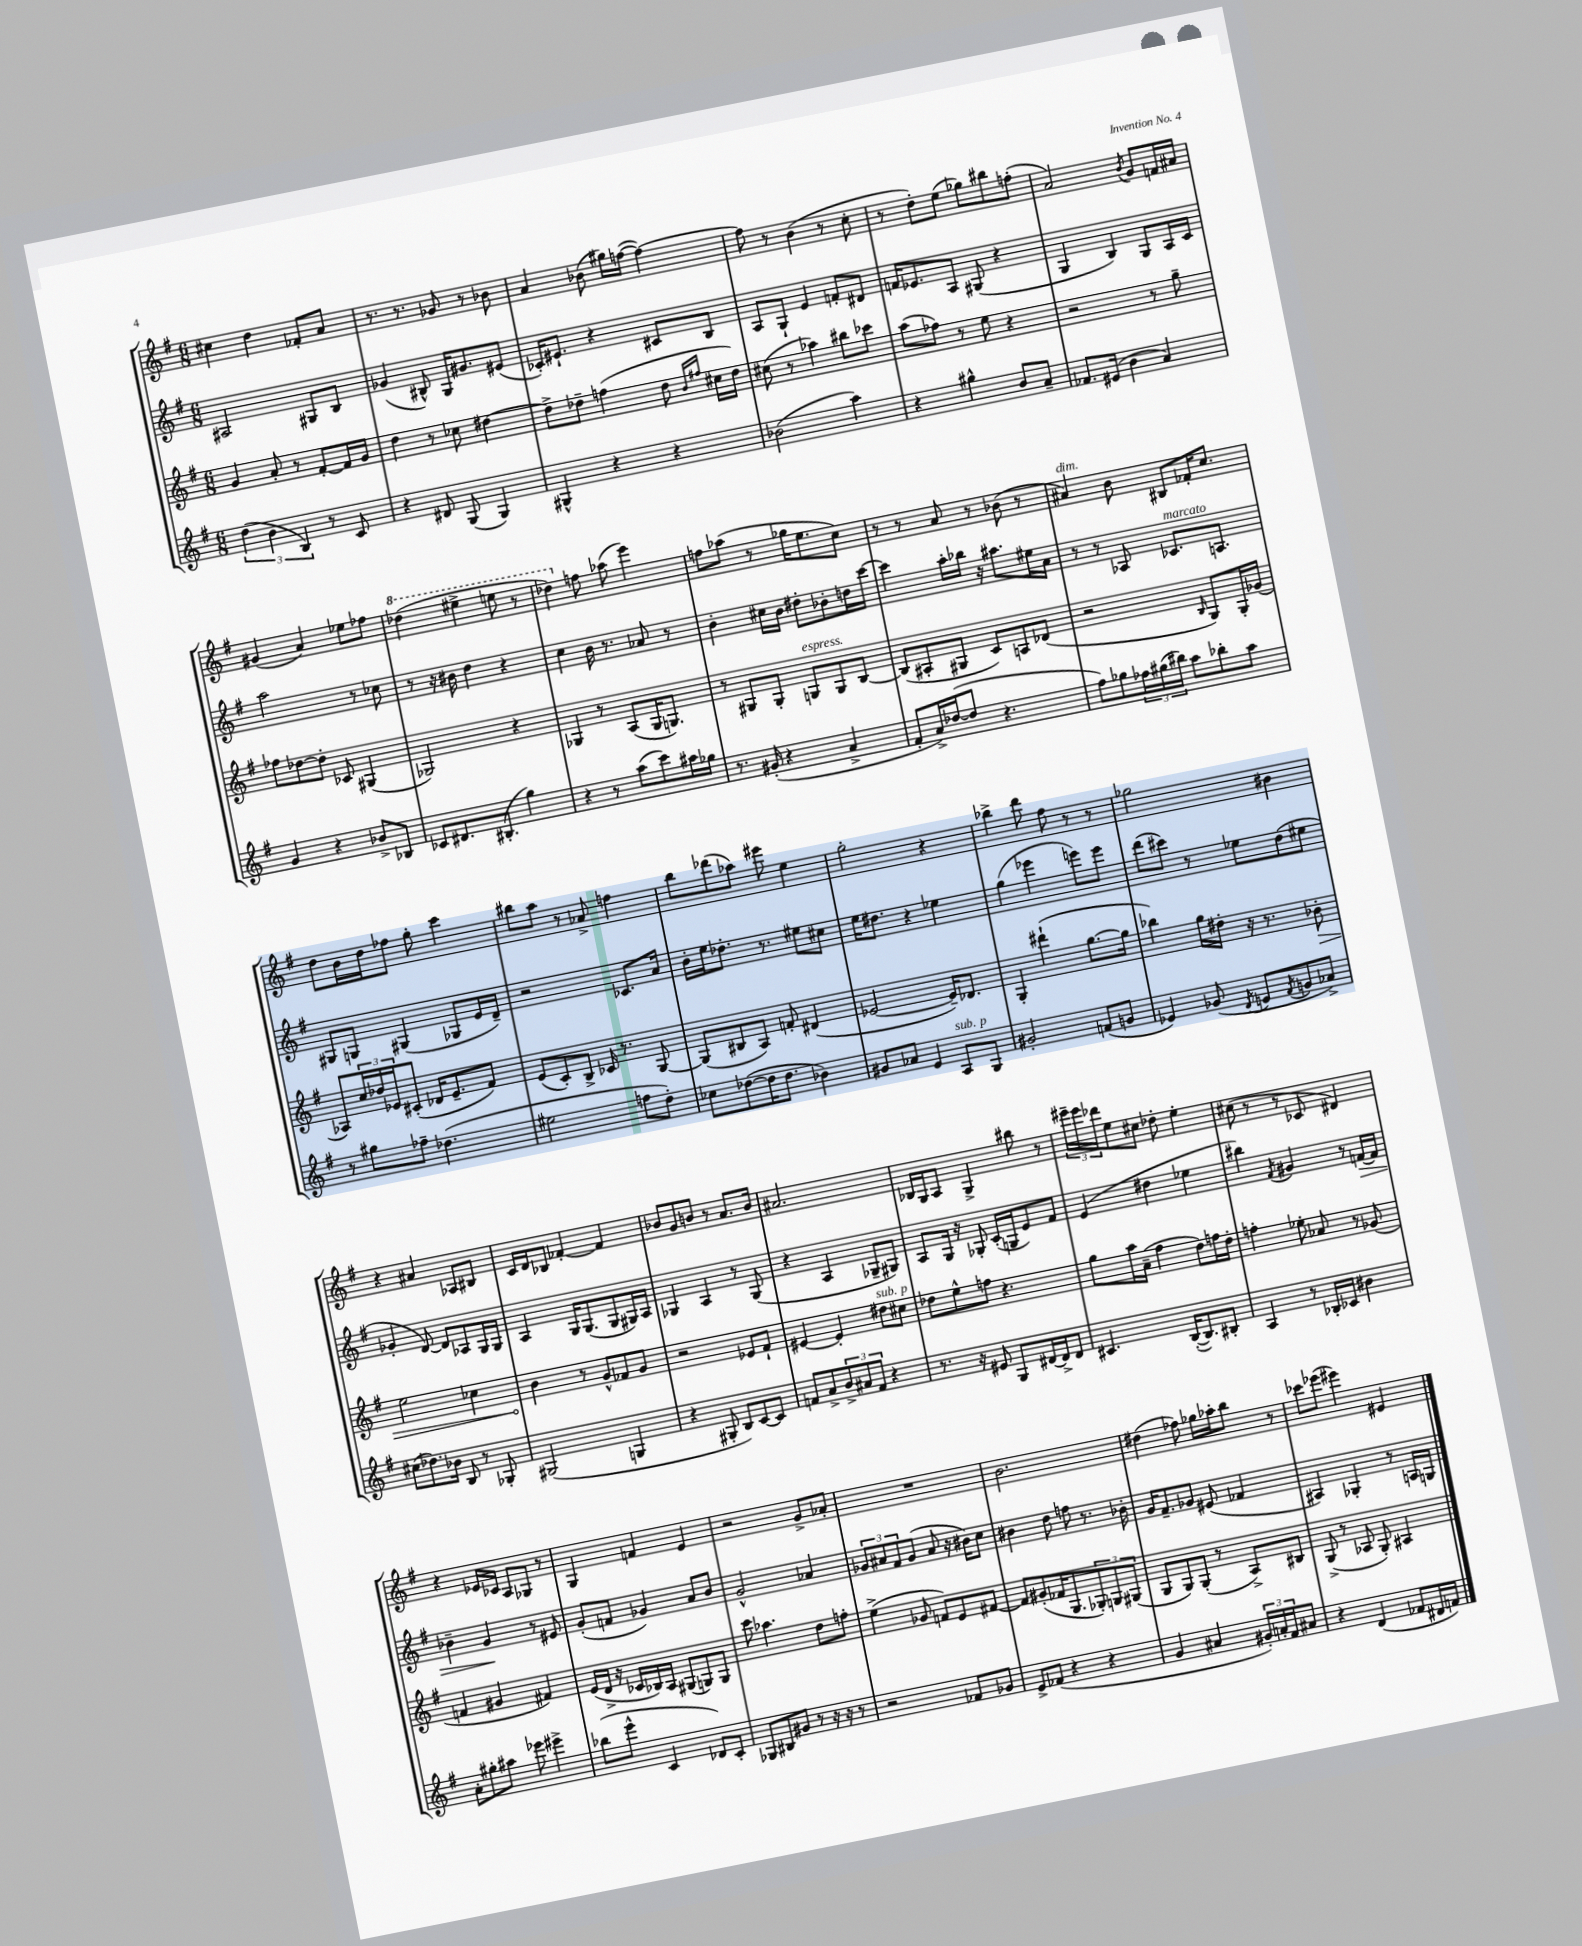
<<
\new StaffGroup <<
\new Staff = "s0" {
    \clef treble \key g \major \numericTimeSignature \time 6/8
    cis''4 d''4 fes'8-. a'8 |
    r8. r8. ges'8 r8 bes'8 |
    a'4 bes'8( gis''16) f''16~( f''4~) |
    f''8 r8 b'4( r8 c''8-. |
    r8 d''8-.) e''8( ges''8) bis''8 f''8-.( |
    a'2) \acciaccatura { b'8 } g'8 f'16 ais'16 |
    gis'4( a'4) ees''8 fes''8 |
    \ottava #1 des'''4( eis'''4-> e'''8 r8 |
    des'''4) \ottava #0 f''8 aes''8( e'''4) |
    f''8 aes''8( r8 ges''16 e''8. c''8) |
    r8 r8 a'8 r8 bes'8( r8 |
    ais'4^\markup { \italic "dim." }) b'8 bis8 fes'16-. c''8. |
    d''8 b'16 d''16 fes''8 g''8-. c'''4 |
    bis''8 a''8 r8 aes'8-> f''4 |
    b''8 des'''8( aes''8) eis'''8 e''4 |
    g''2-. r4 |
    bes''4-> d'''8 fis''8 r8 r8 |
    ges''2 bis'4 |
    r4 ais'4 aes8 bis8 |
    c'16 d'16 bes8 fes'4~-. fes'4 |
    bes'8 g'8 b'8 r8 a'8. b'16 |
    ais'2. |
    bes16 g16 a8 g4-> bis''8 r8 |
    \tuplet 3/2 { eis'''16-- eis'''16 des'''16 } e''8 cis''8 des''8-. e''4-. |
    cis''8( r8 r8 ces'8 dis'4) |
    r4 ees'16 ces'16 a8 ges8 r8 |
    g4 f'4 e'4 |
    r2 g'8-> aes'8-. |
    R2. |
    b'2. |
    dis''4( fes''8) ges''16 aes''16-. b''8 r8 |
    ces'''8 ees'''8( eis'''4) eis'4 \bar "|." |
}
\new Staff = "s1" {
    \clef treble \key g \major \numericTimeSignature \time 6/8
    ais2 gis8 b8 |
    ges'4( bis8-^) g16 gis'8. eis'8( |
    ces'16-.) eis'8.-! r4 cis'8 b8 |
    a8 g8-! e'4 f'8-. dis'8 |
    f'16 ees'8. a8 gis8( r4 |
    g4 b4) g8 a16 c'16 |
    a''2 r8 ces''8 |
    r8 r16 bis'16 d''4 r4 |
    c''4 b'16 r8. aes'8 r8 |
    b'4-. cis''16 b'16 dis''8-. bes'8-. d''16 c'''16~ |
    c'''4 a''16-. bes''16 r16 ais''8. eis''16 a'16 |
    r8 r8 aes8 ces'8.^\markup { \italic "marcato" } a8. |
    gis8 g8 gis4( ges8 e'16 d'16--) |
    r2 ces'8. a'16 |
    b'16-. e''16 des''8.-. r8. eis''8 cis''8 |
    e''16 dis''8. r4 ees''4 |
    g''4( ees'''4 e'''8) e'''8 |
    d'''8( cis'''8) r8 ees''8 d''8( eis''8 |
    ges'4-. d'8~) d'8 aes8 g16 g16 |
    a4 g16 g8.( g8 gis16) a16 |
    ges4 a4 r8 ges8( |
    r4 a4 ges8-- gis8) |
    a8 g16 r16 ges8-. c'16-.( g16 e'8) fis'8 |
    e'4( dis''4 ees''4 |
    bis''4) \acciaccatura { fis'8 } gis'4 r8 f'16~\> f'16 |
    bes'4-- g'4\! r8 eis'8 |
    g'8-.( f'8 ges'4) a'8 b'8 |
    g'2-^ aes'4 |
    \tuplet 3/2 { ges'8 ais'8 fis'8 } ges'8( ais'8 r16 bis'16) c''8 |
    bis'4 d''8 f''8 r8. bes'16-. |
    g'16 fis'8.-- ges'8 eis'8( fes'4 |
    ais4) ges4-. r8 a16 g16 \bar "|." |
}
\new Staff = "s2" {
    \clef treble \key g \major \numericTimeSignature \time 6/8
    g'4 a'8-. r8 fis'8~-. fis'16 g'16 |
    d''4 r8 ces''8 dis''4~ |
    dis''8-> des''8-- f''4( des''8 \grace { b'16 fis''16 } cis''16 des''16) |
    cis''8( r8 aes''4) bis''8 ces'''8 |
    a''8( fes''8) r8 e''8 r4 |
    r2 r8 g''8-- |
    fes''8 des''8~ des''8-. ces'8 gis4( |
    ges2) r4 |
    ges4 r8 a8( ges16 g8.) |
    r8 gis8 gis8-. g8^\markup { \italic "espress." } g8 b8~ |
    b8( ais8-. gis8 c'8) a8 des'8( |
    r2 \grace { b16 } g8) g16-. ges'16( |
    aes8) \tuplet 3/2 { c''16 des''16 ees'16 } cis'8-.( des'16 ees'8.-- fis'8) |
    e'8( c'8-.) b8-> ces'16 r8. g8~ |
    g8( bis8 a8) f'8-. dis'4( |
    ees'2~ ees'16--) des'8. |
    g4-. dis'''4-!( g''8.~ g''16 |
    bes''4) g''16 dis''16-. r16 r8. \once \override Hairpin.circled-tip = ##t bes'8-.\> |
    e''2 ces''4 |
    b'4\! r8 g'8-^ fes'8 g'8 |
    r2 ees'8 fis'8-! |
    eis'4~ eis'4-. dis''8^\markup { \italic "sub. p" } cis''8 |
    des''8 e''8-^ f''8 r4. |
    g''8 a''16 a'16--( fis''4 d''8) f''16 d''16-. |
    f''4-. ees''8-. aes'8 r8 ges'8( |
    f'4 gis'4 fis'4) |
    e'16( d'16-> r16 ces'16 bes16) a16 gis8( g8) g8 |
    c'''8 aes''4. d''8 f''8-. |
    e''4->( ges'8 f'8) e'8 fis'8~ |
    fis'8 gis'8-.( fes'16 g8. \tuplet 3/2 { ges8-.) g8 gis8( } |
    g8 g8) g8-.( r8 a8->) bis8 |
    g8->( r8 aes8 g8-.) ais4 \bar "|." |
}
\new Staff = "s3" {
    \clef treble \key g \major \numericTimeSignature \time 6/8
    \tuplet 3/2 { d''4( b'4 b4) } r8 c'8 |
    r4 dis'8 g8( g4) |
    gis4-^ r4 r4 |
    bes'2( a''4) |
    r4 gis''4-^ b'8 a'8-- |
    fes'8. eis'16( b'4 a'4) |
    g'4 r4 bes'8-> bes8 |
    ces'8 dis'8. bis8.-.( g''4) |
    r4 r8 a''8( c'''8) ais''16 ges''16 |
    r8. gis'16-.( r4 a'4-> |
    fis'8-. a'16->) des''16~( des''8 r4. |
    fis''8) ges''8 \tuplet 3/2 { fes''16 gis''16( bis''16) } a''8 bes''8-. a''8 |
    r8 gis''8 fes''8-- des''4.( |
    eis''2 f''8 d''8-.) |
    ces''8 des''8~( des''16 des''8. bes'4) |
    gis'8 aes'8 e'4 a8^\markup { \italic "sub. p" } g8 |
    gis'2-. f'8( g'8 |
    ees'4) ges'8( \acciaccatura { d'8 } e'8 \acciaccatura { fis'8 } g'8 aes'8->) |
    cis''8( des''8.) bes'16 b8 r8 ges8-. |
    gis2( g4 |
    r4 gis8-. b8) c'8~ c'8 |
    f'8 a'8-> \tuplet 3/2 { b'8-> ais'8 f'8 } r4 |
    r8. r16 eis'8 g8 dis'16~ dis'16-> dis'8 |
    cis'4. b16~-.( b8.) bis8-. |
    a4 r8 bes16-. ces'16 bis'4 |
    a'8-. gis''8-. ais''8 ees'''8 eis'''4-> |
    bes''8( e'''8-^ c'4 des'8) c'8-. |
    ges8 bis8 gis'8 r8 r16 r16 r8 |
    r2 fes'8 ges'8 |
    e'8-> fes'8( r4 r4 |
    g'4 ais'4 \tuplet 3/2 { gis'16-.) a'16-. fis'16 } ais'8 |
    r4 d'4( fes'8 dis'16 f'16) \bar "|." |
}
>>
>>
\layout { \context { \Score \remove "Bar_number_engraver" } }
